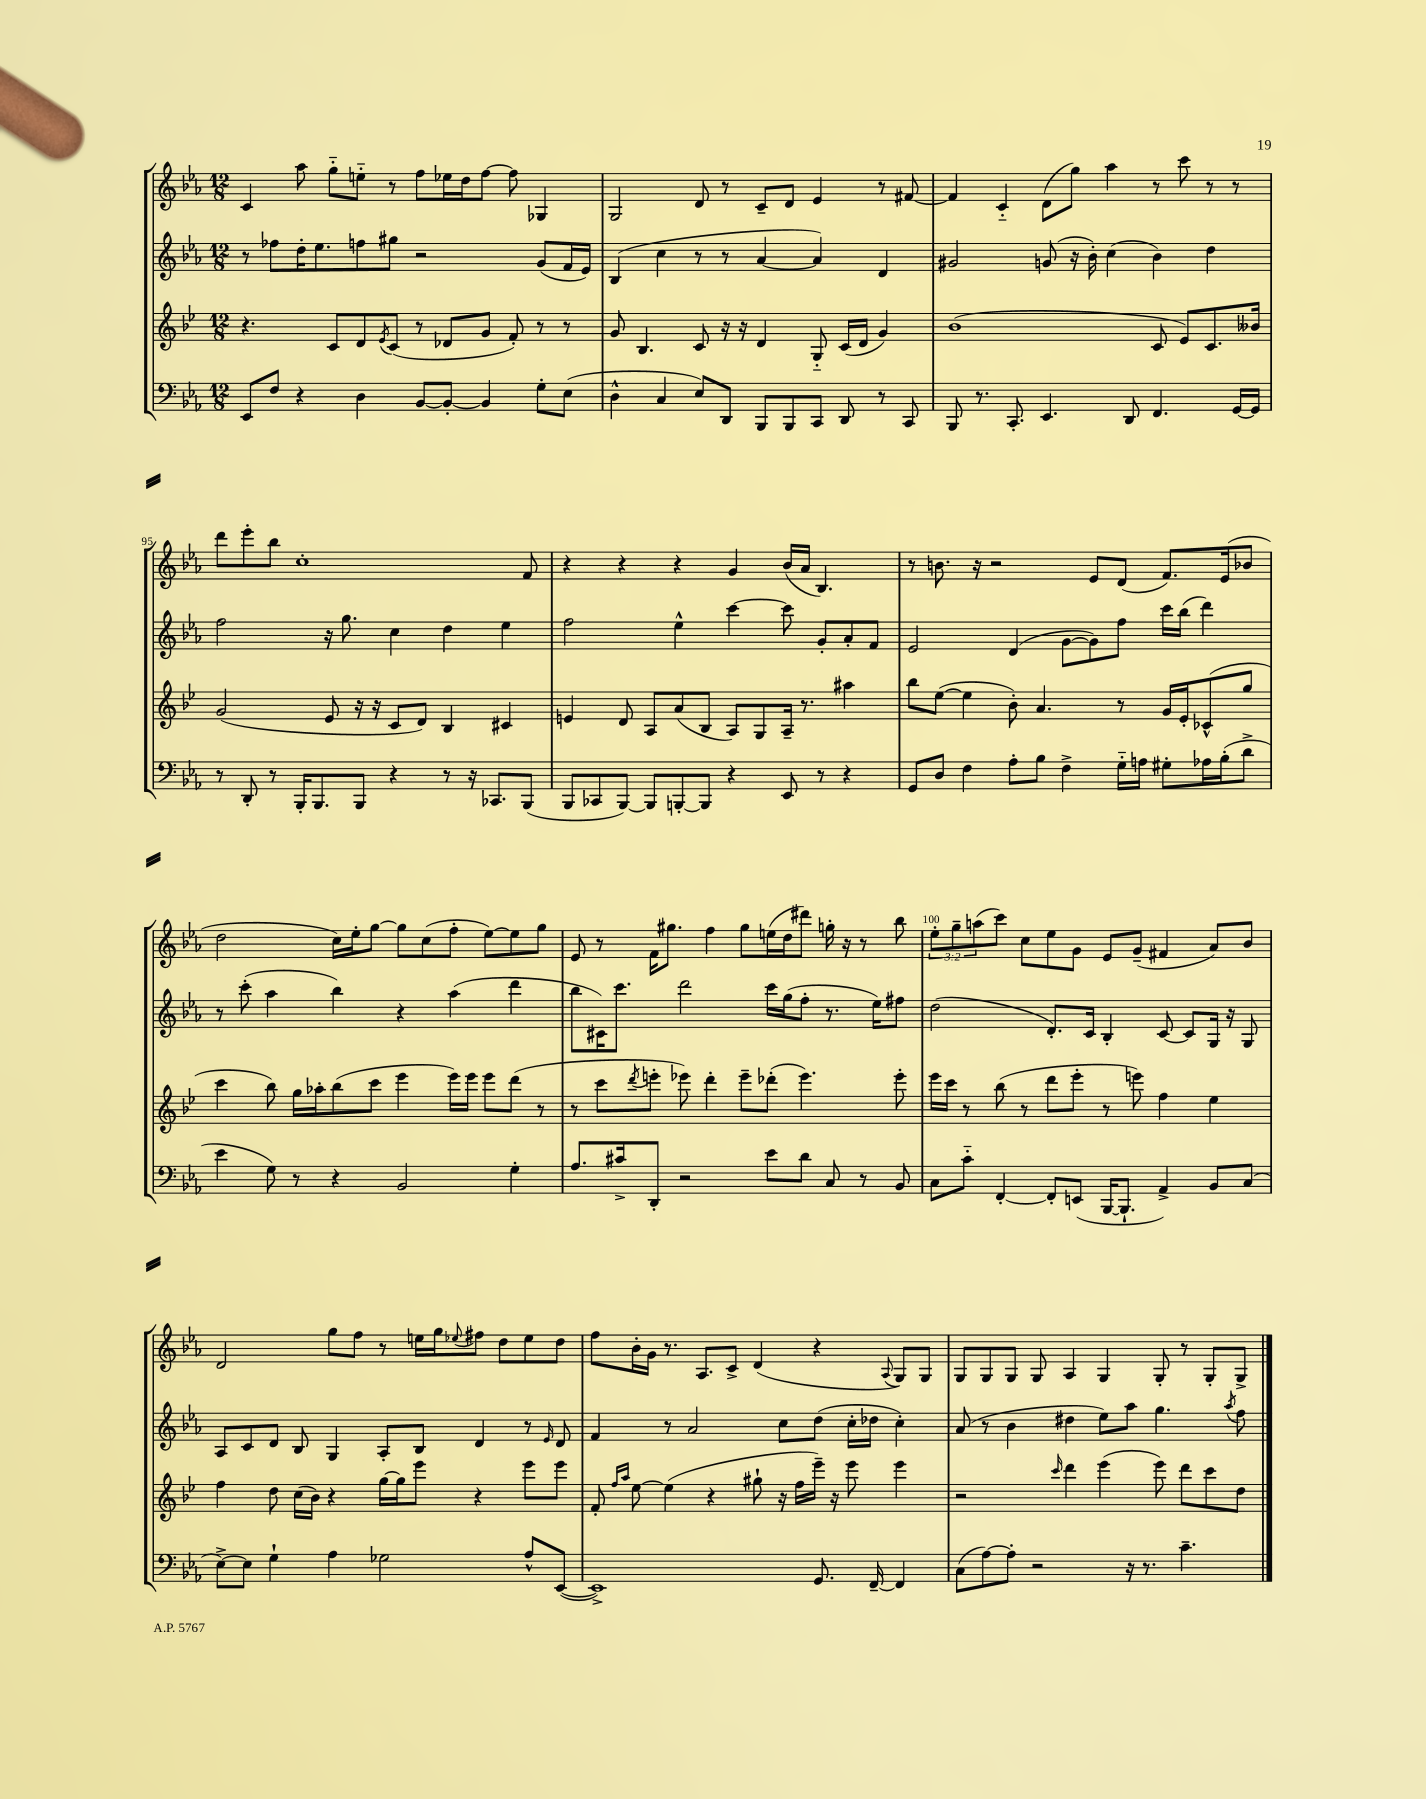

**kern	**kern	**kern	**kern
*part4	*part3	*part2	*part1
*staff4	*staff3	*staff2	*staff1
*clefF4	*clefG2	*clefG2	*clefG2
*k[b-e-a-]	*k[b-e-]	*k[b-e-a-]	*k[b-e-a-]
*M12/8	*M12/8	*M12/8	*M12/8
=92	=92	=92	=92
8EE-/L	4.r	8r	4c/
8F/J	.	8ff-X\L	.
4r	.	16dd'\K	8aa-\
.	.	8.ee-\	.
.	8c/L	.	8gg\L
4D\	8d/	8ffn\	8een\J
.	8qe-/	.	.
.	(8c/J	8gg#X\J	8r
[8BB-/L	8r	2r	8ff\L
8BB-'/J_	8d-X/L	.	16ee-X\L
.	.	.	16dd\J
4BB-/]	8g/J	.	[8ff\J
.	8f'/)	.	8ff\]
8G'\L	8r	(8g/L	4G-X/
(8E-\J	8r	16f/L	.
.	.	16e-/JJ)	.
=93	=93	=93	=93
4D^^\	8g/	(4B-/	2G/
.	4.B-/	.	.
4C/	.	4cc\	.
8E-/L)	8c/	8r	8d/
8DD/J	16r	8r	8r
.	16r	.	.
8BBB-/L	4d/	[4a-/	8c~/L
8BBB-/	.	.	8d/J
8CC/J	8G/	4a-/])	4e-/
8DD/	(16c/LL	.	.
.	16d/JJ	.	.
8r	4g/)	4d/	8r
8CC/	.	.	[8f#X/
=94	=94	=94	=94
8BBB-/	(1b-	2g#X/	4f#/]
8.r	.	.	.
.	.	.	4c/
8.CC'/	.	.	.
4.EE-/	.	(8gn/	(8d\L
.	.	16r	8gg\J)
.	.	16b-'\)	.
.	.	(4cc\	4aa-\
8DD/	.	.	.
4.FF/	8c/	4b-\)	8r
.	8e-/L)	.	8ccc\
.	8.c/	4dd\	8r
[16GG/LL	.	.	8r
16GG/JJ]	16b--X/Jk	.	.
!!LO:LB:g=z
=95	=95	=95	=95
8r	(2g/	2ff\	8ddd\L
8DD'/	.	.	8eee-'\
8r	.	.	8bb-\J
16BBB-'/KL	.	.	1cc'
8.BBB-/	.	.	.
.	8e-/	16r	.
.	.	8.gg\	.
8BBB-/J	16r	.	.
.	16r	.	.
4r	8c/L	4cc\	.
.	8d/J)	.	.
8r	4B-/	4dd\	.
16r	.	.	.
8.CC-X/L	.	.	.
.	4c#X/	4ee-\	.
(8BBB-/J	.	.	8f/
=96	=96	=96	=96
8BBB-/L	4en/	2ff\	4r
8CC-X/	.	.	.
[8BBB-/J)	8d/	.	4r
8BBB-/L]	8A/L	.	.
[8BBBn'/	(8a/	4ee-^^\	4r
8BBB/J]	8B-/J	.	.
4r	8A/L)	[4ccc\	4g/
.	8G/	.	.
8EE-/	16A~/Jk	8ccc\]	(16b-/LL
.	8.r	.	16a-/JJ
8r	.	8g'/L	4.B-/)
4r	4aa#X\	8a-'/	.
.	.	8f/J	.
=97	=97	=97	=97
8GG/L	8bb-\L	2e-/	8r
8D/J	([8ee-\J	.	8.bn\
4F\	4ee-\]	.	.
.	.	.	16r
.	.	.	2r
8A-'\L	8b-'\)	(4d/	.
8B-\J	4.a/	.	.
4F^\	.	[8g\L	.
.	.	8g\])	8e-/L
16G\LL	8r	8ff\J	(8d/J
16An\JJ	.	.	.
8G#X'\L	16g/LL	16ccc\LL	8.f/L)
.	16e-'/J	(16bb-\JJ	.
16A-X\L	(8c-X^^/	4ddd\)	.
(16B-'\J	.	.	(16e-/k
8d^\J	8gg/J	.	8b-X/J
!!LO:LB:g=z
=98	=98	=98	=98
4e-\	4ccc\	8r	2dd\
.	.	(8ccc'\	.
8G\)	8bb-\)	4aa-\	.
8r	16gg\LL	.	.
.	16aa-X'\J	.	.
4r	(8bb-\	4bb-\)	16cc\LL)
.	.	.	16ee-'\J
.	8ccc\J	.	[8gg\J
2BB-/	4eee-\	4r	8gg\L]
.	.	.	(8cc\
.	16eee-\LL)	(4aa-\	8ff'\J
.	16eee-\JJ	.	.
.	8eee-\L	.	[8ee-\L)
4G'\	(8ddd\J	4ddd\	8ee-\]
.	8r	.	8gg\J
=99	=99	=99	=99
8.A-/L	8r	8bb-\L	8e-/
.	8ccc\L	16c#X\K)	8r
16c#X^/k	.	8.ccc\J	.
.	8qddd/	.	.
8DD'/J	8eeen'\J	.	16f\KL
.	.	.	8.gg#X\J
2r	8eee-X\)	2ddd\	.
.	4ddd'\	.	4ff\
.	8eee-~\L	.	8gg#\L
8e-\L	(8ddd-X'\J	16ccc\LL	(16een\L
.	.	(16gg\J	16dd\J
8d\J	4.eee-\)	8ff'\J	8ddd#X\J)
8C/	.	8.r	16ggn'\
.	.	.	16r
8r	.	.	8r
.	.	16ee-\KL)	.
8BB-/	8eee-'\	8ff#X\J	8bb-\
=100	=100	=100	=100
8C\L	16eee-\LL	(2dd\	12ee-'\L
.	16ccc\JJ	.	.
.	.	.	12gg~\
8c\J	8r	.	.
.	.	.	(12aan\
[4FF'/	(8bb-\	.	8ccc\J)
.	8r	.	8cc\L
8FF'/L]	8ddd\L	8.d'/L)	8ee-\
(8EEn/J	8eee-'\J	.	8g\J
.	.	16c/Jk	.
[16BBB-/KL	8r	4B-'/	8e-/L
8.BBB-`/J]	.	.	.
.	8eeen\)	.	(8g~/J
4AA-^/)	4ff\	[8c/	4f#X/
.	.	8c/L]	.
8BB-/L	4ee-\	16G/Jk	8a-/L)
.	.	16r	.
(8C/J	.	8G/	8b-/J
!!LO:LB:g=z
=101	=101	=101	=101
[8E-^\L)	4ff\	8A-/L	2d/
8E-\J]	.	8c/	.
4G`\	8dd\	8d/J	.
.	(16cc\LL	8B-/	.
.	16b-\JJ)	.	.
4A-\	4r	4G/	8gg\L
.	.	.	8ff\J
2G-X\	[16gg\LL	8A-'/L	8r
.	16gg\J]	.	.
.	8eee-\J	8B-/J	16een\LL
.	.	.	16gg\J
.	.	.	8qqee-X/
.	4r	4d/	8ff#X\J
.	.	.	8dd\L
8A-^^/L	8eee-\L	8r	8ee-\
.	.	16qqe-/	.
([8EE-/J	8eee-\J	8d/	8dd\J
=102	=102	=102	=102
1EE-^])	8f'/	4f/	8ff\L
.	16qqff/LL	.	.
.	16qqaa/JJ	.	.
.	[8ee-\	.	16b-'\L
.	.	.	16g\JJ
.	(4ee-\]	8r	8.r
.	.	2a-/	.
.	.	.	8.A-/L
.	4r	.	.
.	.	.	8c^/J
.	8gg#X`\	.	(4d/
.	16r	8cc\L	.
.	16ff\LL	.	.
8.GG/	16eee-~\JJ)	(8dd\J	4r
.	16r	.	.
.	8eee-\	16cc'\LL	.
[16FF~/	.	16dd-X\JJ	.
.	.	.	8qqA-/
4FF/]	4eee-\	4cc'\)	8G/L)
.	.	.	8G/J
=103	=103	=103	=103
(8C\L	2r	(8a-/	8G/L
[8A-\)	.	8r	8G/
8A-'\J]	.	4b-\	8G/J
2r	.	.	8G/
.	16qqccc/	.	.
.	4ddd\	4dd#X\	4A-/
.	(4eee-\	8ee-\L)	4G/
16r	.	8aa-\J	.
8.r	.	.	.
.	8eee-\)	4.gg\	8G'/
4.c~\	8ddd\L	.	8r
.	8ccc\	.	8G'/L
.	.	8qaa-/	.
.	8dd\J	8ff\	8G^/J
==	==	==	==
*-	*-	*-	*-
